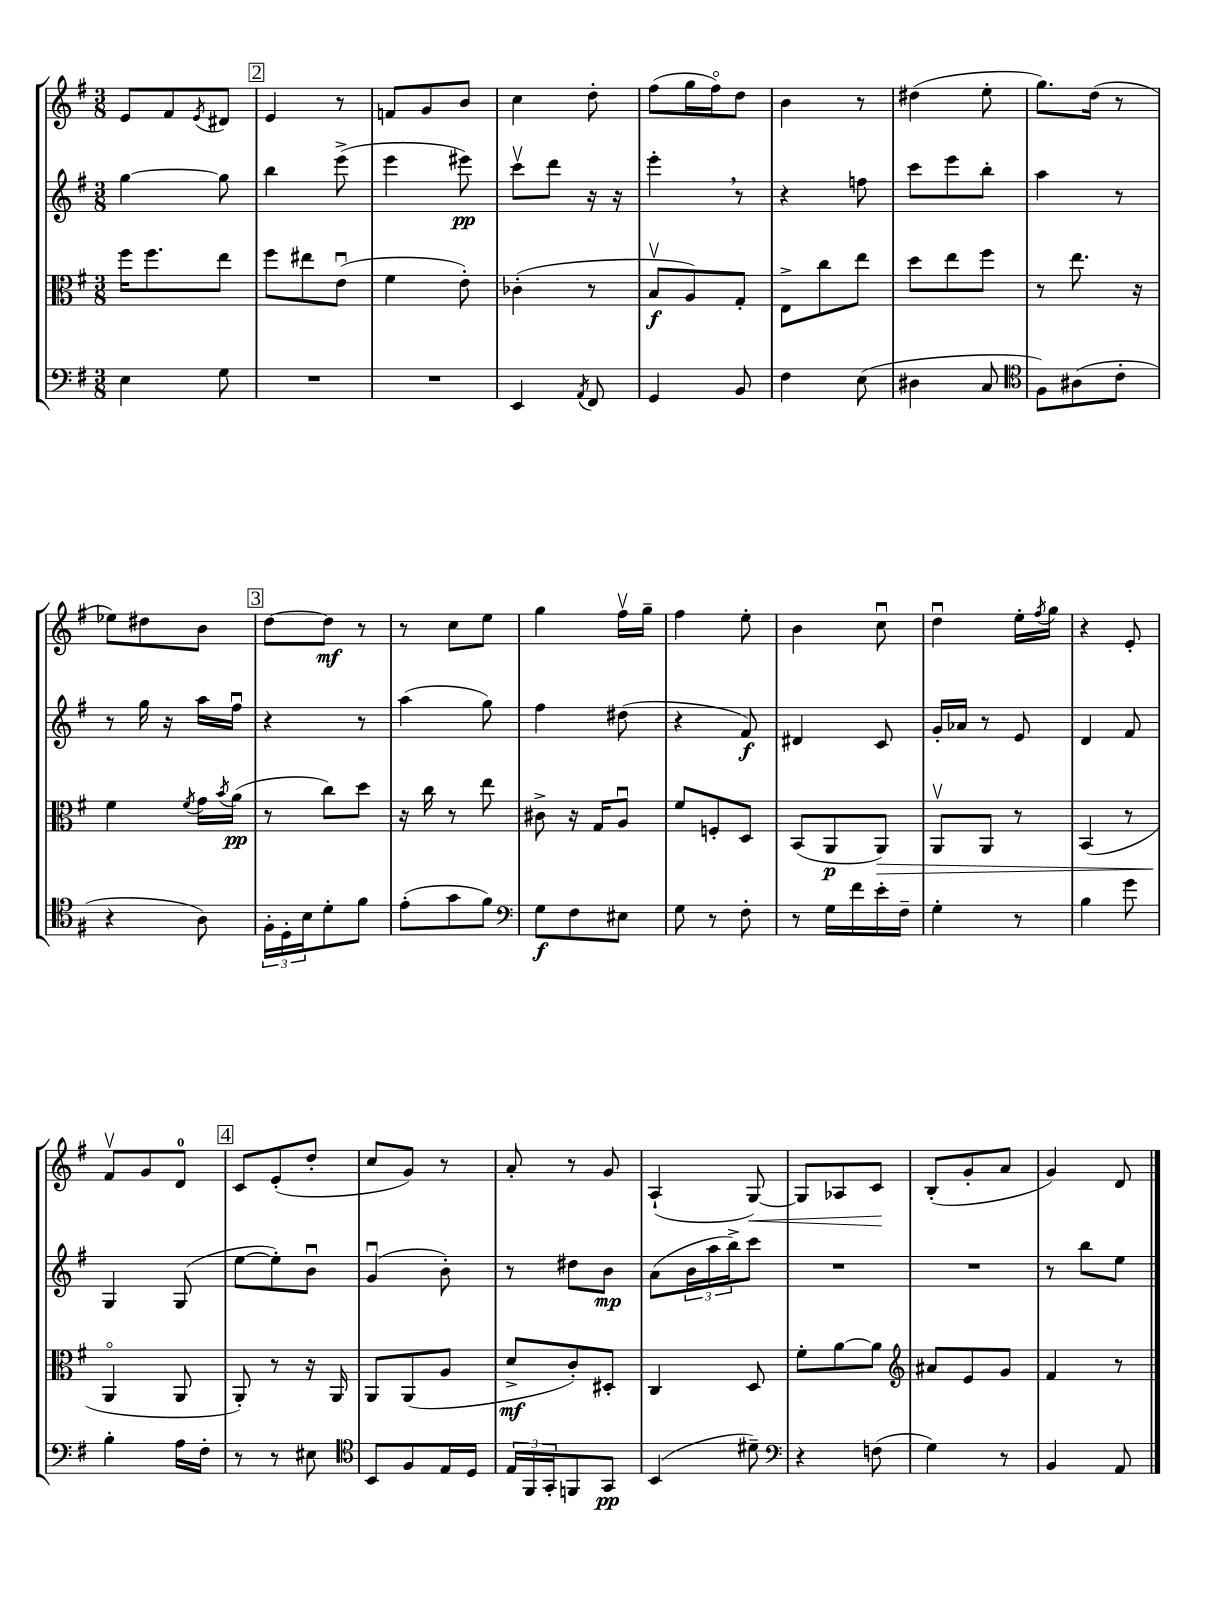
<<
\new StaffGroup <<
\new Staff = "s0" {
    \clef treble \key g \major \numericTimeSignature \time 3/8
    e'8 fis'8 \acciaccatura { e'8 } dis'8 |
    \mark \markup { \box "2" } e'4 r8 |
    f'8 g'8 b'8 |
    c''4 d''8-. |
    fis''8( g''16 fis''16\flageolet) d''8 |
    b'4 r8 |
    dis''4( e''8-. |
    g''8.) d''16( r8 |
    ees''8) dis''8 b'8 |
    \mark \markup { \box "3" } d''8~ d''8\mf r8 |
    r8 c''8 e''8 |
    g''4 fis''16\upbow g''16-- |
    fis''4 e''8-. |
    b'4 c''8\downbow |
    d''4\downbow e''16-. \acciaccatura { fis''8 } g''16 |
    r4 e'8-. |
    fis'8\upbow g'8 d'8-0 |
    \mark \markup { \box "4" } c'8 e'8-.( d''8-. |
    c''8 g'8) r8 |
    a'8-. r8 g'8 |
    a4-!( g8~\<) |
    g8 aes8 c'8\! |
    b8-.( g'8-. a'8 |
    g'4) d'8 \bar "|." |
}
\new Staff = "s1" {
    \clef treble \key g \major \numericTimeSignature \time 3/8
    g''4~ g''8 |
    \mark \markup { \box "2" } b''4 e'''8->( |
    e'''4 eis'''8\pp) |
    c'''8\upbow d'''8 r16 r16 |
    e'''4-. \breathe r8 |
    r4 f''8 |
    c'''8 e'''8 b''8-. |
    a''4 r8 |
    r8 g''16 r16 a''16 fis''16\downbow |
    \mark \markup { \box "3" } r4 r8 |
    a''4( g''8) |
    fis''4 dis''8( |
    r4 fis'8\f) |
    dis'4 c'8 |
    g'16-. aes'16 r8 e'8 |
    d'4 fis'8 |
    g4 g8( |
    \mark \markup { \box "4" } e''8~ e''8-.) b'8\downbow |
    g'4\downbow( b'8-.) |
    r8 dis''8 b'8\mp |
    a'8( \tuplet 3/2 { b'16 a''16 b''16->) } c'''8 |
    R4. |
    R4. |
    r8 b''8 e''8 \bar "|." |
}
\new Staff = "s2" {
    \clef alto \key g \major \numericTimeSignature \time 3/8
    fis''16 fis''8. e''8 |
    \mark \markup { \box "2" } fis''8 eis''8 e'8\downbow( |
    fis'4 e'8-.) |
    ces'4-.( r8 |
    b8\upbow\f a8) g8-. |
    e8-> c''8 e''8 |
    d''8 e''8 fis''8 |
    r8 e''8. r16 |
    fis'4 \acciaccatura { fis'8 } g'16 \acciaccatura { b'8 } a'16\pp( |
    \mark \markup { \box "3" } r8 c''8) d''8 |
    r16 c''16 r8 e''8 |
    cis'8-> r16 g16 a8\downbow |
    fis'8 f8-. d8 |
    b,8( a,8\p a,8\>) |
    a,8\upbow a,8 r8 |
    b,4( r8 |
    a,4\flageolet\! a,8 |
    \mark \markup { \box "4" } a,8-.) r8 r16 a,16 |
    a,8 a,8( a8 |
    d'8->\mf c'8-.) dis8-. |
    c4 d8 |
    fis'8-. a'8~ a'8 |
    \clef treble ais'8 e'8 g'8 |
    fis'4 r8 \bar "|." |
}
\new Staff = "s3" {
    \clef bass \key g \major \numericTimeSignature \time 3/8
    e4 g8 |
    \mark \markup { \box "2" } R4. |
    R4. |
    e,4 \acciaccatura { a,8 } fis,8 |
    g,4 b,8 |
    fis4 e8( |
    dis4 c8 |
    \clef tenor fis8) ais8( c'8-. |
    r4 a8) |
    \mark \markup { \box "3" } \tuplet 3/2 { fis16-. d16-. b16 } d'8-. fis'8 |
    e'8-.( g'8 fis'8) |
    \clef bass g8\f fis8 eis8 |
    g8 r8 fis8-. |
    r8 g16 fis'16 e'16-. fis16-- |
    g4-. r8 |
    b4 g'8 |
    b4-. a16 fis16-. |
    \mark \markup { \box "4" } r8 r8 eis8 |
    \clef tenor b,8 fis8 e16 d16 |
    \tuplet 3/2 { e16 fis,16 g,16-. } f,8 g,8\pp |
    b,4( dis'8--) |
    \clef bass r4 f8( |
    g4) r8 |
    b,4 a,8 \bar "|." |
}
>>
>>
\layout { \context { \Score \remove "Bar_number_engraver" } }
